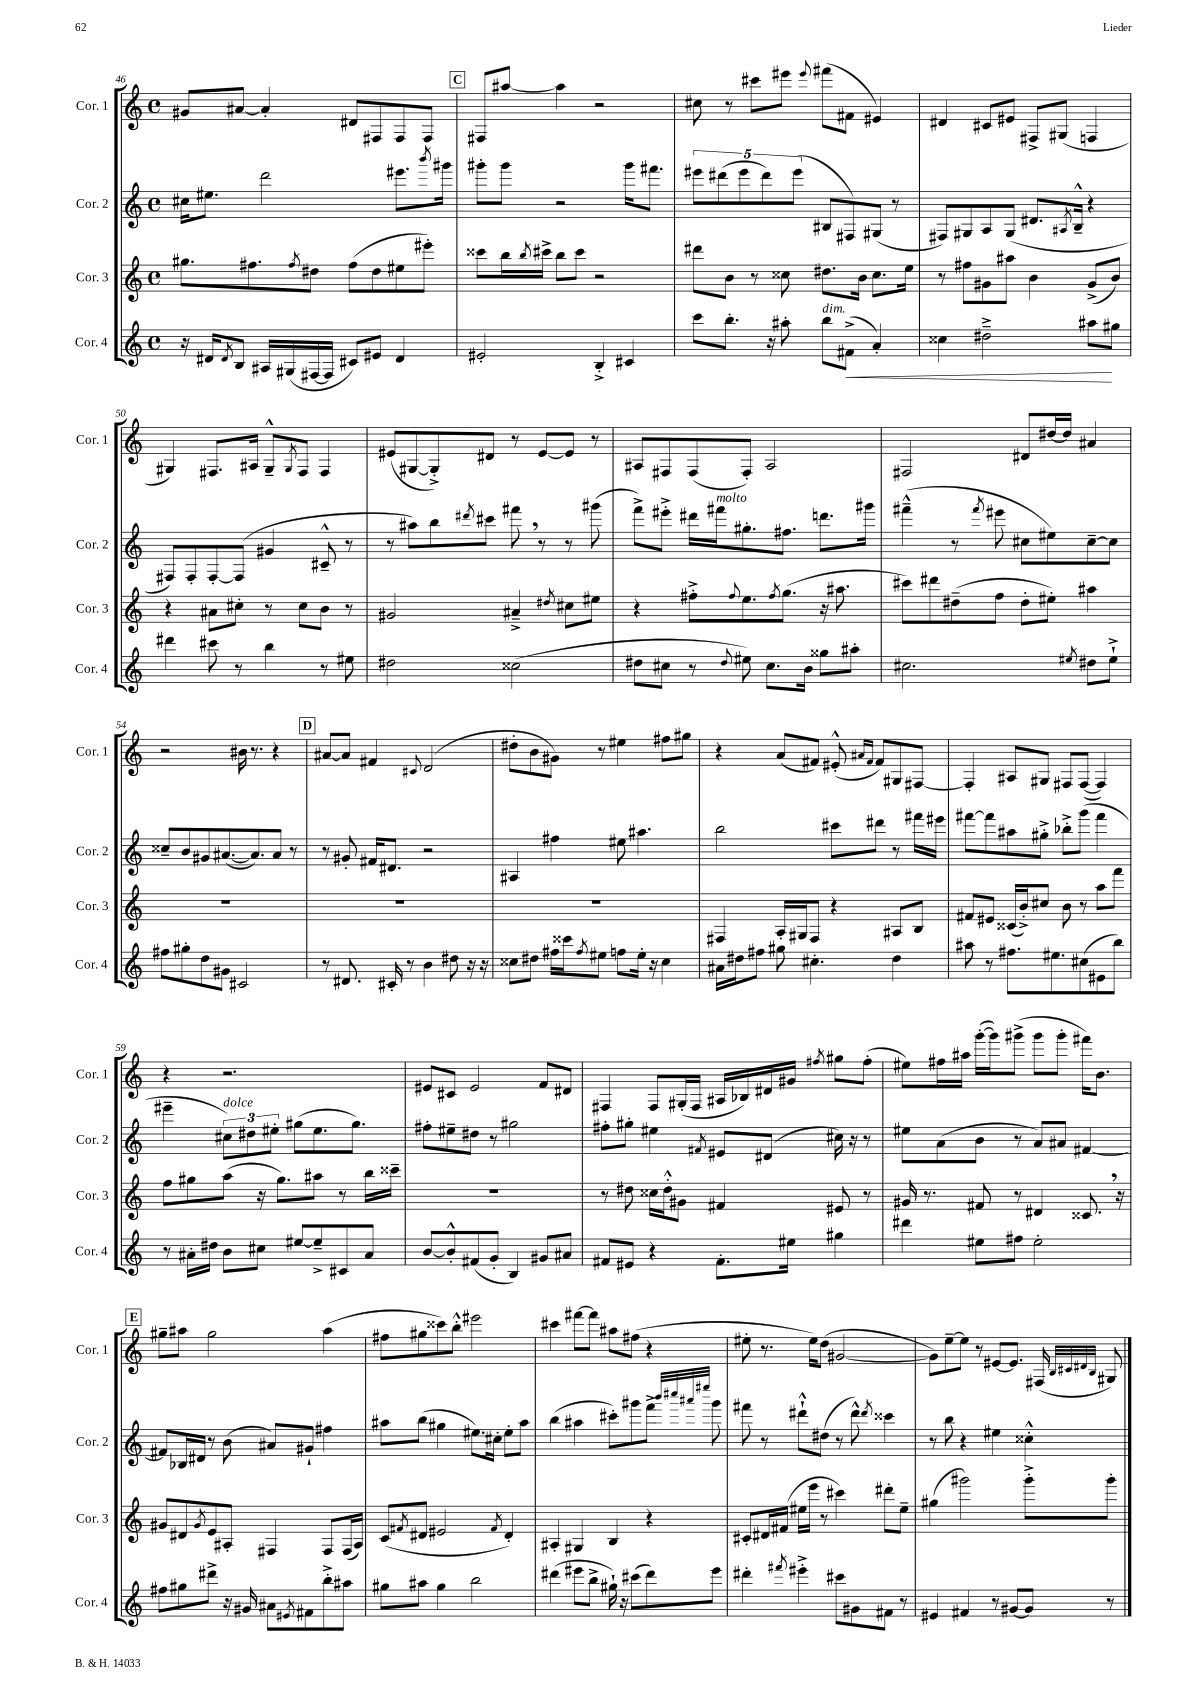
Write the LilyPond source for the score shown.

<<
\new StaffGroup <<
\new Staff = "s0" \with { instrumentName = "Cor. 1" shortInstrumentName = "Cor. 1" } {
    \clef treble \key c \major \defaultTimeSignature \time 4/4
    gis'8 ais'8~ ais'4-. dis'8 fis8 fis8 fis8 |
    \mark \markup { \box "C" } fis8 ais''8~ ais''4 r2 |
    cis''8 r8 cis'''8 eis'''8 \appoggiatura { eis'''8 } fis'''8( fis'8 eis'4) |
    dis'4 cis'8 eis'8 fis8-> gis8( f4 |
    gis4) fis8. ais16 gis8---^ \acciaccatura { gis8 } fis8 fis4 |
    eis'8( gis8~ gis8-.->) dis'8 r8 eis'8~ eis'8 r8 |
    ais8 fis8 fis8( fis8-.) ais2 |
    fis2 dis'8 dis''16~ dis''16 ais'4 |
    r2 bis'16 r8. r4 |
    \mark \markup { \box "D" } ais'8~ ais'8 fis'4 \appoggiatura { cis'8 } d'2( |
    dis''8-. b'8 gis'8) r8 eis''4 fis''8 gis''8 |
    r4 a'8( fis'8) eis'8-.-^( \grace { ais'16 fis'16 } fis'8) gis8 fis8~ |
    fis4-. ais8 gis8 fis8 fis8~( fis4) |
    r4 r2. |
    eis'8 cis'8 eis'2 f'8 dis'8 |
    fis4 fis8 gis16-.( fis16 ais16 bes16) dis'16 gis'16 \acciaccatura { fis''8 } gis''8 fis''8-.( |
    eis''8) fis''16 ais''16 g'''16~-.( g'''16) gis'''8->( gis'''8 gis'''8-. fis'''16) b'8. |
    \mark \markup { \box "E" } gis''8-- ais''8 gis''2 ais''4( |
    fis''8 gis''8 cisis'''8) b''8-.-^ eis'''2 |
    cis'''4 fis'''8~ fis'''8 ais''8 fis''8( r4 |
    eis''8-. r8. eis''16) d''8( gis'2~ |
    gis'8) e''8~-- e''8 r8 eis'8~ eis'8. fis16( \grace { b32 cis'32 dis'32 b32 } gis8) \bar "|." |
}
\new Staff = "s1" \with { instrumentName = "Cor. 2" shortInstrumentName = "Cor. 2" } {
    \clef treble \key c \major \defaultTimeSignature \time 4/4
    cis''16 eis''8. d'''2 eis'''8. \acciaccatura { b'''8 } gis'''16 |
    \mark \markup { \box "C" } gis'''8-. gis'''8 r2 gis'''16 fis'''8. |
    \tuplet 5/4 { eis'''8 dis'''8( eis'''8 dis'''8) eis'''8( } bis8 fis8) gis8( r8 |
    fis8) gis8 a8 gis8( dis'8. \acciaccatura { ais8 } b16---^ r4 |
    fis8) fis8-. fis8~-. fis8( gis'4 cis'8---^ r8 |
    r8 ais''8) b''8 \acciaccatura { dis'''8 } cis'''8 fis'''8 \breathe r8 r8 gis'''8( |
    f'''8->) eis'''8-.-> dis'''16 fis'''16^\markup { \italic "molto" } gis''8.-. fis''8. d'''8. gis'''16 |
    fis'''4---^( r8 \acciaccatura { fis'''8 } eis'''8 cis''8 eis''8) cis''8~-- cis''8 |
    cisis''8-- b'8 gis'8 ais'8.~( ais'8.) ais'8 r8 |
    \mark \markup { \box "D" } r8 gis'8-. fis'16 dis'8. r2 |
    ais4 fis''4 eis''8 ais''4. |
    b''2 cis'''8 dis'''8 r8 fis'''16 eis'''16 |
    fis'''8~ fis'''8 ais''8 gis''8-.-> bes''8-.-> g'''8( fis'''4 |
    eis'''4-- \tuplet 3/2 { cis''8^\markup { \italic "dolce" }) dis''8 eis''8-. } gis''8( eis''8. gis''8.) |
    fis''8-. eis''8-- dis''8 r8 gis''2 |
    fis''8-. gis''8-. eis''4 \acciaccatura { fis'8 } eis'8 dis'8( cis''16) r16 r8 |
    eis''8 a'8( b'8 r8 a'8) ais'8 fis'4~ |
    \mark \markup { \box "E" } fis'8 bes16 dis'16 r8 b'8( ais'8) gis'8-! fis''4 |
    ais''8 b''8( gis''4 eis''8.) cis''16-. eis''8-. ais''8 |
    b''4( ais''4 cis'''8-.) gis'''8 f'''8-> \grace { b'''32 cis''''32 ais'''32 eis''''32 } gis'''8 |
    fis'''8 r8 dis'''8-!-^ dis''8( r8 dis'''8-^) \acciaccatura { dis'''8 } cisis'''4 |
    r8 b''8 r4 eis''4 cisis''4-.-^ \bar "|." |
}
\new Staff = "s2" \with { instrumentName = "Cor. 3" shortInstrumentName = "Cor. 3" } {
    \clef treble \key c \major \defaultTimeSignature \time 4/4
    gis''8. fis''8. \acciaccatura { fis''8 } dis''8 fis''8( dis''8 eis''8 eis'''8-.) |
    \mark \markup { \box "C" } cisis'''8 b''16 \acciaccatura { b''8 } cis'''16-> b''8 cis'''8 r2 |
    dis'''8 b'8 r8 cisis''8 dis''8. b'16 cisis''8. e''16 |
    r8 fis''8 gis'8 ais''8 b'4 gis'8->( b'8) |
    r4 ais'8 cis''8-. r8 cis''8 b'8 r8 |
    gis'2 ais'4---> \acciaccatura { dis''8 } cis''8 eis''8 |
    r4 fis''8-.-> \appoggiatura { fis''8 } e''8. \acciaccatura { fis''8 } g''8.( r16 ais''8. |
    cis'''8) dis'''8 dis''8--( f''8 dis''8-. eis''8-.) ais''4 |
    R1 |
    \mark \markup { \box "D" } R1 |
    R1 |
    fis4 a16-. gis16 fis8 r4 ais8 b8 |
    fis'8 eis'8 cisis'16( b'16-.->) cis''8 b'8 r8 a''8 f'''8 |
    f''8 gis''8 a''8( r16 gis''8.) ais''8 r8 b''16 cisis'''16-- |
    R1 |
    r8 dis''8 cisis''16 dis''16-.-^ gis'8 fis'4 eis'8 r8 |
    gis'16 r8. fis'8 r8 dis'4 cisis'8. \breathe r16 |
    \mark \markup { \box "E" } gis'8 dis'8 \acciaccatura { gis'8 } e'8 ais8-. fis4 fis8 fis16( ais16) |
    c'8( \acciaccatura { fis'8 } dis'8 eis'2 \acciaccatura { fis'8 } dis'4-.) |
    ais4-. gis4 b4 r4 |
    cis'8-. dis'16 fis'16( eis''16 e'''16 r8 cis'''4) dis'''8-. eis''8-- |
    gis''4( gis'''2) gis'''8-.-> gis'''8-. \bar "|." |
}
\new Staff = "s3" \with { instrumentName = "Cor. 4" shortInstrumentName = "Cor. 4" } {
    \clef treble \key c \major \defaultTimeSignature \time 4/4
    r16 dis'16 \acciaccatura { dis'8 } b8 ais16 gis16( fis16~ fis16 cis'8) eis'8 dis'4 |
    \mark \markup { \box "C" } eis'2-. b4-.-> cis'4 |
    c'''8 b''8.-. r16 ais''8-. b''8^\markup { \italic "dim." } fis'8->\<( a'4-.) |
    cisis''4 dis''2---> ais''8\! gis''8 |
    dis'''4 cis'''8 r8 b''4 r8 eis''8 |
    dis''2 cisis''2( |
    dis''8 cis''8 r8 \appoggiatura { dis''8 } eis''8) cis''8. b'16 gisis''8 ais''8-. |
    cis''2. \acciaccatura { eis''8 } dis''8 eis''8-!-> |
    fis''8 gis''8-. d''8 gis'8 cis'2 |
    \mark \markup { \box "D" } r8 dis'8. cis'16-. r8 b'4 dis''8 r16 r16 |
    cisis''8 dis''8 fis''16 cisis'''16 \acciaccatura { fis''8 } eis''8 f''8 eis''16-. r16 cisis''4 |
    ais'16 dis''16 fis''8 gis''8 cis''4.-. dis''4 |
    ais''8 r8 fis''8. eis''8. cis''8( eis'8 b''8) |
    r8 ais'16-. dis''16 b'8 cis''8 eis''8~ eis''8---> cis'8 ais'8 |
    b'8~ b'8-.-^ fis'8( g'8-. b4) gis'8 ais'8 |
    fis'8 eis'8 r4 fis'8.-. eis''16 gis''4 |
    dis'''4 eis''8 fis''8 eis''2-. |
    \mark \markup { \box "E" } fis''8 gis''8 dis'''8-> r16 gis'16 ais'8 \acciaccatura { eis'8 } fis'8 b''8-.-> ais''8 |
    gis''8 ais''8 gis''4 b''2 |
    dis'''4( eis'''8 b''8-> gis''16-!) r16 cis'''8( dis'''8) eis'''8 |
    dis'''4-. \acciaccatura { fis'''8 } eis'''4-.-> cis'''8 gis'8 fis'8 r8 |
    eis'4 fis'4 r8 gis'8~ gis'8 r8 \bar "|." |
}
>>
>>
\layout { \context { \Score currentBarNumber = #46 } }
